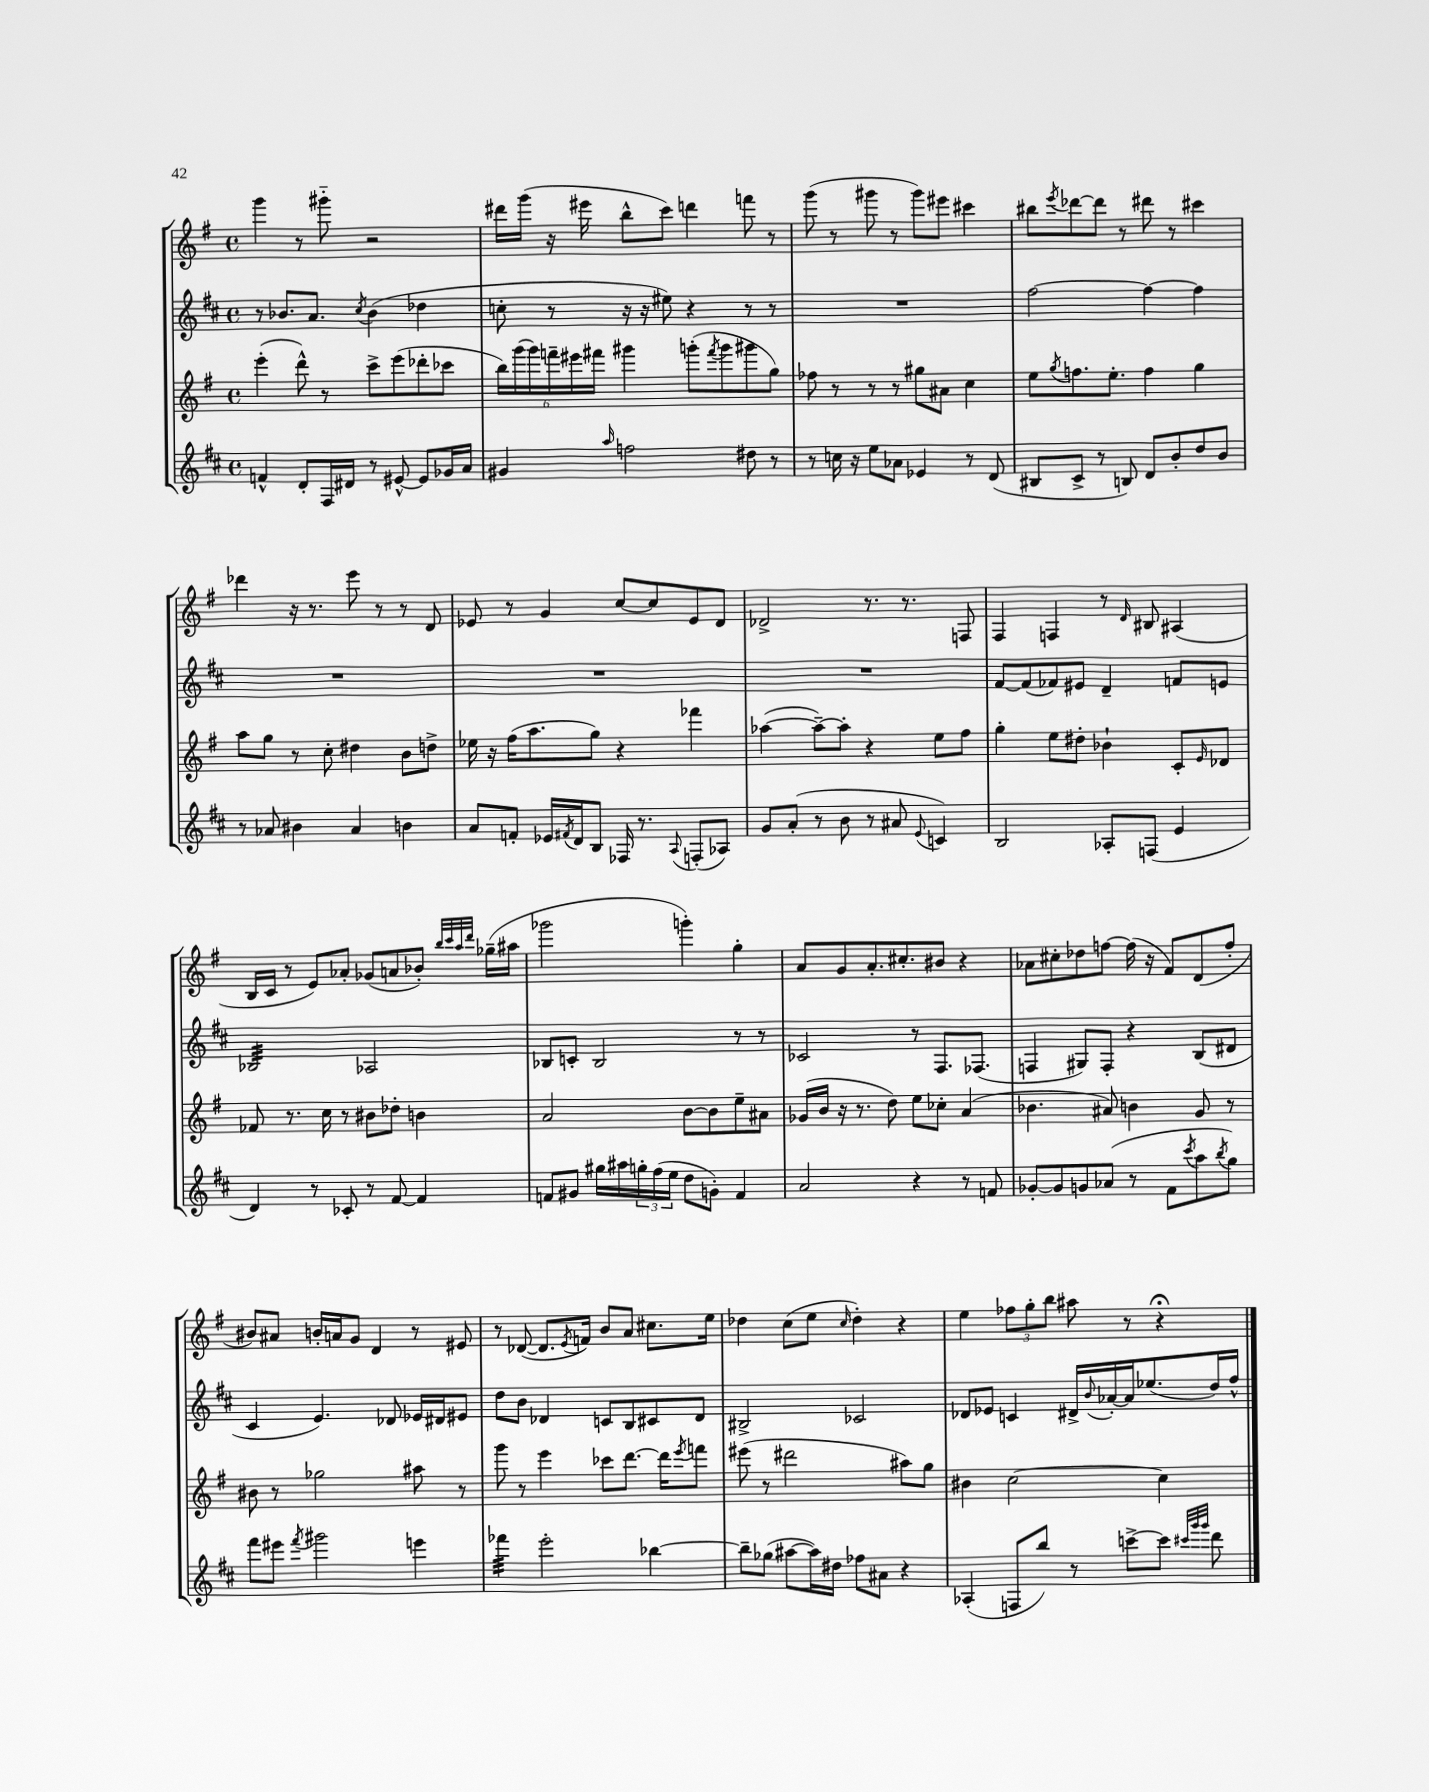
<<
\new StaffGroup <<
\new Staff = "s0" {
    \clef treble \key g \major \defaultTimeSignature \time 4/4
    g'''4 r8 gis'''8-_ r2 |
    dis'''16 g'''16( r16 eis'''16 b''8-^ c'''8) d'''4 f'''8 r8 |
    g'''8( r8 gis'''8 r8 gis'''8) eis'''8 cis'''4 |
    bis''8 \acciaccatura { e'''8 } des'''8~ des'''8 r8 dis'''8 r8 cis'''4 |
    des'''4 r16 r8. e'''8 r8 r8 d'8 |
    ees'8 r8 g'4 c''8~ c''8 ees'8 d'8 |
    des'2-> r8. r8. f8 |
    fis4 f4 r8 \grace { d'16 } bis8 ais4( |
    b16 c'16 r8 e'8) aes'8-. ges'8( a'8 bes'8-.) \grace { b''32 c'''32 a''32 d'''32 } ges''16--( ais''16 |
    ges'''2 g'''4-.) g''4-. |
    a'8 g'8 a'8.-. cis''8.-. bis'8 r4 |
    aes'8 cis''8-. des''8 f''8~ f''16( r16 fis'8) d'8( f''8-. |
    bis'8) ais'8 b'16-. a'16 g'8 d'4 r8 eis'8 |
    r8 des'8~( des'8. \acciaccatura { e'8 } f'16) b'8 a'8 cis''8. e''16 |
    des''4 c''8( e''8 \grace { c''16 } des''4-.) r4 |
    e''4 \tuplet 3/2 { fes''8 g''8-. b''8 } ais''8 r8 r4\fermata \bar "|." |
}
\new Staff = "s1" {
    \clef treble \key d \major \defaultTimeSignature \time 4/4
    r8 bes'8. a'8. \acciaccatura { cis''8 } bes'4( des''4 |
    c''8-. r8 r16 r16 eis''8) r4 r8 r8 |
    R1 |
    fis''2~ fis''4~ fis''4 |
    R1 |
    R1 |
    R1 |
    fis'8~ fis'8( fes'8) eis'8 d'4-- f'8 e'8 |
    bes2:32 aes2 |
    bes8 c'8-. bes2 r8 r8 |
    ces'2 r8 fis8. fes8.( |
    f4 gis8) f8-. r4 b8( dis'8 |
    cis'4 e'4.) des'8 ees'16 dis'16 eis'8 |
    d''8 b'8 des'4 c'8 b8 cis'8 des'8 |
    bis2-> ces'2 |
    des'8 ees'8 c'4 dis'16-> \appoggiatura { b'8 } aes'16~-. aes'16 ees''8.( d''16) fis''16-^ \bar "|." |
}
\new Staff = "s2" {
    \clef treble \key g \major \defaultTimeSignature \time 4/4
    e'''4-.( d'''8-^) r8 c'''8-> e'''8( des'''8-. ces'''8 |
    \tuplet 6/4 { b''16) g'''16( g'''16) f'''16-- eis'''16 fis'''16 } gis'''4 g'''8-.( \acciaccatura { fis'''8 } g'''8 gis'''8 g''8) |
    fes''8 r8 r8 r8 gis''8 ais'8 c''4 |
    e''8 \acciaccatura { g''8 } f''8. e''8.-. f''4 g''4 |
    a''8 g''8 r8 c''8-. dis''4 b'8 d''8-> |
    ees''16 r16 fis''16( a''8. g''8) r4 fes'''4 |
    aes''4~( aes''8~--) aes''8-. r4 e''8 fis''8 |
    g''4-. e''8 dis''8-. bes'4-! c'8-. \grace { e'16 } des'8 |
    fes'8 r8. c''16 r8 bis'8 des''8-. b'4 |
    a'2 b'8~ b'8 e''8-- ais'8 |
    ges'16( b'16 r16 r8. d''8) e''8 ces''8-. a'4( |
    bes'4. ais'8) b'4 g'8 r8 |
    bis'8 r8 ges''2 ais''8 r8 |
    g'''8 r8 e'''4 ces'''8 d'''8.~ d'''16 \acciaccatura { e'''8 } f'''8 |
    eis'''8( r8 dis'''2 ais''8) g''8 |
    bis'4 c''2~ c''4 \bar "|." |
}
\new Staff = "s3" {
    \clef treble \key d \major \defaultTimeSignature \time 4/4
    f'4-^ d'8-. fis16 dis'16 r8 eis'8~-^ eis'8 ges'16 a'16 |
    gis'4 \grace { a''16 } f''2 dis''8 r8 |
    r8 c''16 r16 e''8 aes'8 ees'4 r8 d'8( |
    bis8 cis'8-> r8 b8) d'8 b'8-. d''8 b'8 |
    r8 aes'8 bis'4 aes'4 b'4 |
    a'8 f'8-. ees'16 \acciaccatura { fis'8 } d'16 b8 fes16 r8. \appoggiatura { a8 } f8-.( aes8) |
    g'8 a'8-.( r8 b'8 r8 ais'8 \appoggiatura { e'8 } c'4) |
    b2 aes8-. f8( e'4 |
    d'4) r8 ces'8-. r8 fis'8~ fis'4 |
    f'8 gis'8 gis''16 ais''16 \tuplet 3/2 { g''16-. fis''16( e''16 } d''8 g'8-.) f'4 |
    a'2 r4 r8 f'8 |
    ges'8~-. ges'8 g'8 aes'8( r8 fis'8 \acciaccatura { cis'''8 } a''8 \acciaccatura { b''8 } g''8) |
    fis'''8 eis'''8 \acciaccatura { fis'''8 } gis'''2 e'''4 |
    fes'''4:32 e'''2-. bes''4~ |
    bes''8-- ges''8( ais''8~ ais''16) dis''16 fes''8 ais'8 r4 |
    aes4-.( f8 b''8) r8 c'''8~-> c'''8 \grace { cis'''32 g'''32 g'''32 } d'''8 \bar "|." |
}
>>
>>
\layout { \context { \Score \remove "Bar_number_engraver" } }
